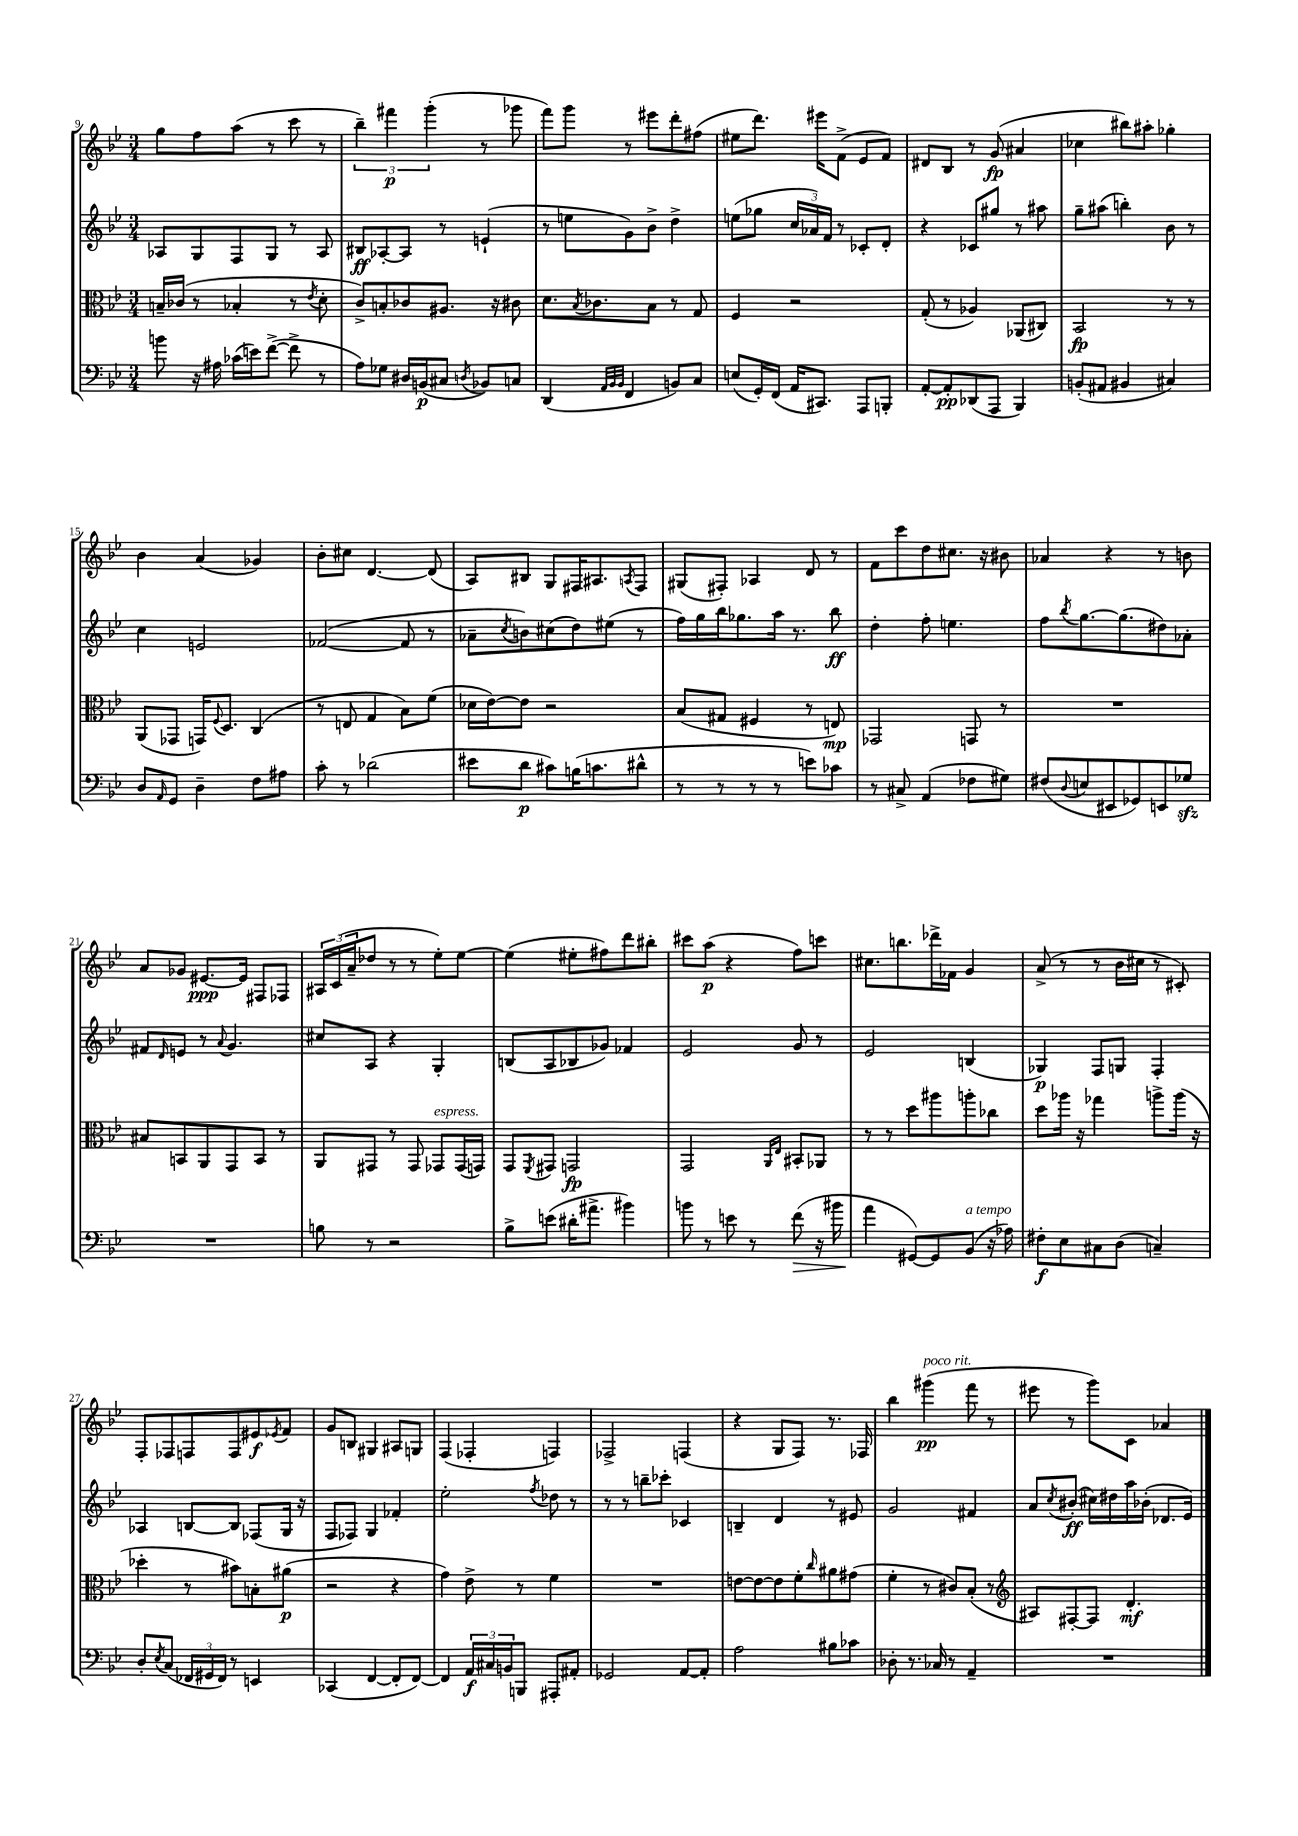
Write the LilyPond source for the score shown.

<<
\new StaffGroup <<
\new Staff = "s0" {
    \clef treble \key bes \major \numericTimeSignature \time 3/4
    g''8 f''8 a''8( r8 c'''8 r8 |
    \tuplet 3/2 { bes''4--) fis'''4\p g'''4-.( } r8 ges'''8 |
    f'''8) g'''8 r8 eis'''8 d'''8-. fis''8( |
    eis''8 d'''8.) eis'''16 f'8->( ees'8 f'8) |
    dis'8 bes8 r8 g'8\fp( ais'4 |
    ces''4 bis''8) ais''8-. ges''4-. |
    bes'4 a'4( ges'4) |
    bes'8-. cis''8 d'4.~ d'8( |
    a8) bis8 g8 fis16 ais8. \acciaccatura { a8 } fis8 |
    gis8( fis8-.) aes4 d'8 r8 |
    f'8 c'''8 d''8 cis''8. r16 bis'8 |
    aes'4 r4 r8 b'8 |
    a'8 ges'8 eis'8.~\ppp eis'16 fis8 fes8 |
    \tuplet 3/2 { ais16 c'16( a'16-- } des''8 r8 r8 ees''8-.) ees''8~ |
    ees''4( eis''8-. fis''8) d'''8 bis''8-. |
    cis'''8 a''8\p( r4 f''8) c'''8 |
    cis''8. b''8. des'''16-> fes'16 g'4 |
    a'8->( r8 r8 bes'16 cis''16 r8 cis'8-.) |
    f8-. fes8 f8 f8 eis'8\f \acciaccatura { ees'8 } f'8 |
    g'8 b8 gis4 ais8 g8 |
    f4( fes4-. f4) |
    fes2-> f4( |
    r4 g8 f8) r8. fes16 |
    bes''4 gis'''4\pp^\markup { \italic "poco rit." }( f'''8 r8 |
    eis'''8 r8 g'''8) c'8 aes'4 \bar "|." |
}
\new Staff = "s1" {
    \clef treble \key bes \major \numericTimeSignature \time 3/4
    aes8 g8 f8 g8 r8 aes8 |
    bis8\ff aes8~-. aes8 r8 e'4-!( |
    r8 e''8 g'8) bes'8-> d''4-> |
    e''8( ges''8 \tuplet 3/2 { c''16 aes'16) f'16 } r8 ces'8-. d'8-. |
    r4 ces'8 gis''8 r8 ais''8 |
    g''8-- ais''8( b''4-.) bes'8 r8 |
    c''4 e'2 |
    fes'2~( fes'8 r8 |
    aes'8-- \acciaccatura { c''8 } b'8) cis''8( d''8) eis''8( r8 |
    f''16) g''16 bes''16 ges''8. a''16 r8. bes''8\ff |
    d''4-. f''8-. e''4. |
    f''8 \acciaccatura { bes''8 } g''8.~ g''8.( dis''8) aes'8-. |
    fis'8 \grace { d'16 } e'8 r8 \appoggiatura { a'8 } g'4. |
    cis''8 a8 r4 g4-. |
    b8( a8 bes8 ges'8) fes'4 |
    ees'2 g'8 r8 |
    ees'2 b4( |
    ges4\p) f8 g8 f4-. |
    aes4 b8~ b8 fes8( g16 r16 |
    f8 fes8) g4 fes'4-. |
    ees''2-. \acciaccatura { f''8 } des''8 r8 |
    r8 r8 b''8-- ces'''8-. ces'4 |
    b4-- d'4 r8 eis'8 |
    g'2 fis'4 |
    a'8 \acciaccatura { c''8 } bis'8-.\ff( cis''16) dis''16 a''16 bes'16-.( des'8. ees'16) \bar "|." |
}
\new Staff = "s2" {
    \clef alto \key bes \major \numericTimeSignature \time 3/4
    b16-- ces'16( r8 bes4-. r8 \acciaccatura { ees'8 } d'8-. |
    c'8->) b8-. ces'8 ais8. r16 cis'8 |
    d'8. \acciaccatura { bes8 } ces'8. bes8 r8 g8 |
    f4 r2 |
    g8-.( r8 aes4) aes,8( cis8) |
    bes,2\fp r8 r8 |
    a,8( ges,8 g,16) \appoggiatura { f8 } d8. c4( |
    r8 e8 g4 bes8) f'8( |
    des'16 ees'16~) ees'8 r2 |
    bes8( gis8 fis4 r8 e8\mp) |
    ges,2 g,8 r8 |
    R2. |
    bis8 b,8 a,8 g,8 b,8 r8 |
    a,8 gis,8 r8 gis,8 ges,8^\markup { \italic "espress." } ges,16( g,16) |
    g,8 \acciaccatura { f,8 } gis,8 g,2\fp |
    g,2 \grace { a,16 ees16 } bis,8-. aes,8 |
    r8 r8 d''8 ais''8 a''8-. ces''8 |
    d''8 aes''16 r16 ges''4 a''8-> a''16( r16 |
    des''4-. r8 bis'8) b8-. ais'8\p( |
    r2 r4 |
    g'4) ees'8-> r8 f'4 |
    R2. |
    e'8~ e'8~ e'8 f'8-. \grace { c''16 } ais'8 gis'8( |
    f'4-. r8 cis'8) bes8-.( r8 |
    \clef treble ais8) fis8~-. fis8 d'4.-.\mf \bar "|." |
}
\new Staff = "s3" {
    \clef bass \key bes \major \numericTimeSignature \time 3/4
    b'8 r16 ais16 ces'16( e'16) f'8~->( f'8-> r8 |
    a8) ges8 dis16 b,16\p( cis8 \acciaccatura { d8 } bes,8) c8 |
    d,4( \grace { a,32 bes,32 bes,32 } f,4 b,8) c8 |
    e8( g,16-.) f,16( a,16 cis,8.) a,,8 b,,8-. |
    a,8~-. a,8-.\pp des,8( a,,8 bes,,4) |
    b,8-.( ais,8 bis,4 cis4) |
    d8 \grace { a,16 } g,8 d4-- f8 ais8 |
    c'8-. r8 des'2( |
    eis'8 d'8\p cis'8) b16( c'8. dis'8-^ |
    r8 r8 r8 r8 e'8) ces'8 |
    r8 cis8-> a,4( fes8 gis8) |
    fis8( \appoggiatura { d8 } e8 eis,8 ges,8) e,8 ges8\sfz |
    R2. |
    b8 r8 r2 |
    bes8-> e'8( dis'16-. ais'8.-> bis'4) |
    b'8 r8 e'8 r8 f'8\>( r16 bis'16 |
    a'4\! gis,8~) gis,8 bes,8^\markup { \italic "a tempo" }( r16 aes16) |
    fis8-.\f ees8 cis8 d8( c4--) |
    d8-. \acciaccatura { ees8 } c8( \tuplet 3/2 { fes,16 gis,16 fes,16) } r8 e,4 |
    ces,4( f,4~ f,8-. f,8~) |
    f,4 \tuplet 3/2 { a,16\f cis16 b,16 } b,,8 ais,,8-. ais,8-. |
    ges,2 a,8~ a,8-. |
    a2 bis8 ces'8 |
    des8-. r8. ces16 r8 a,4-- |
    R2. \bar "|." |
}
>>
>>
\layout { \context { \Score currentBarNumber = #9 } }
